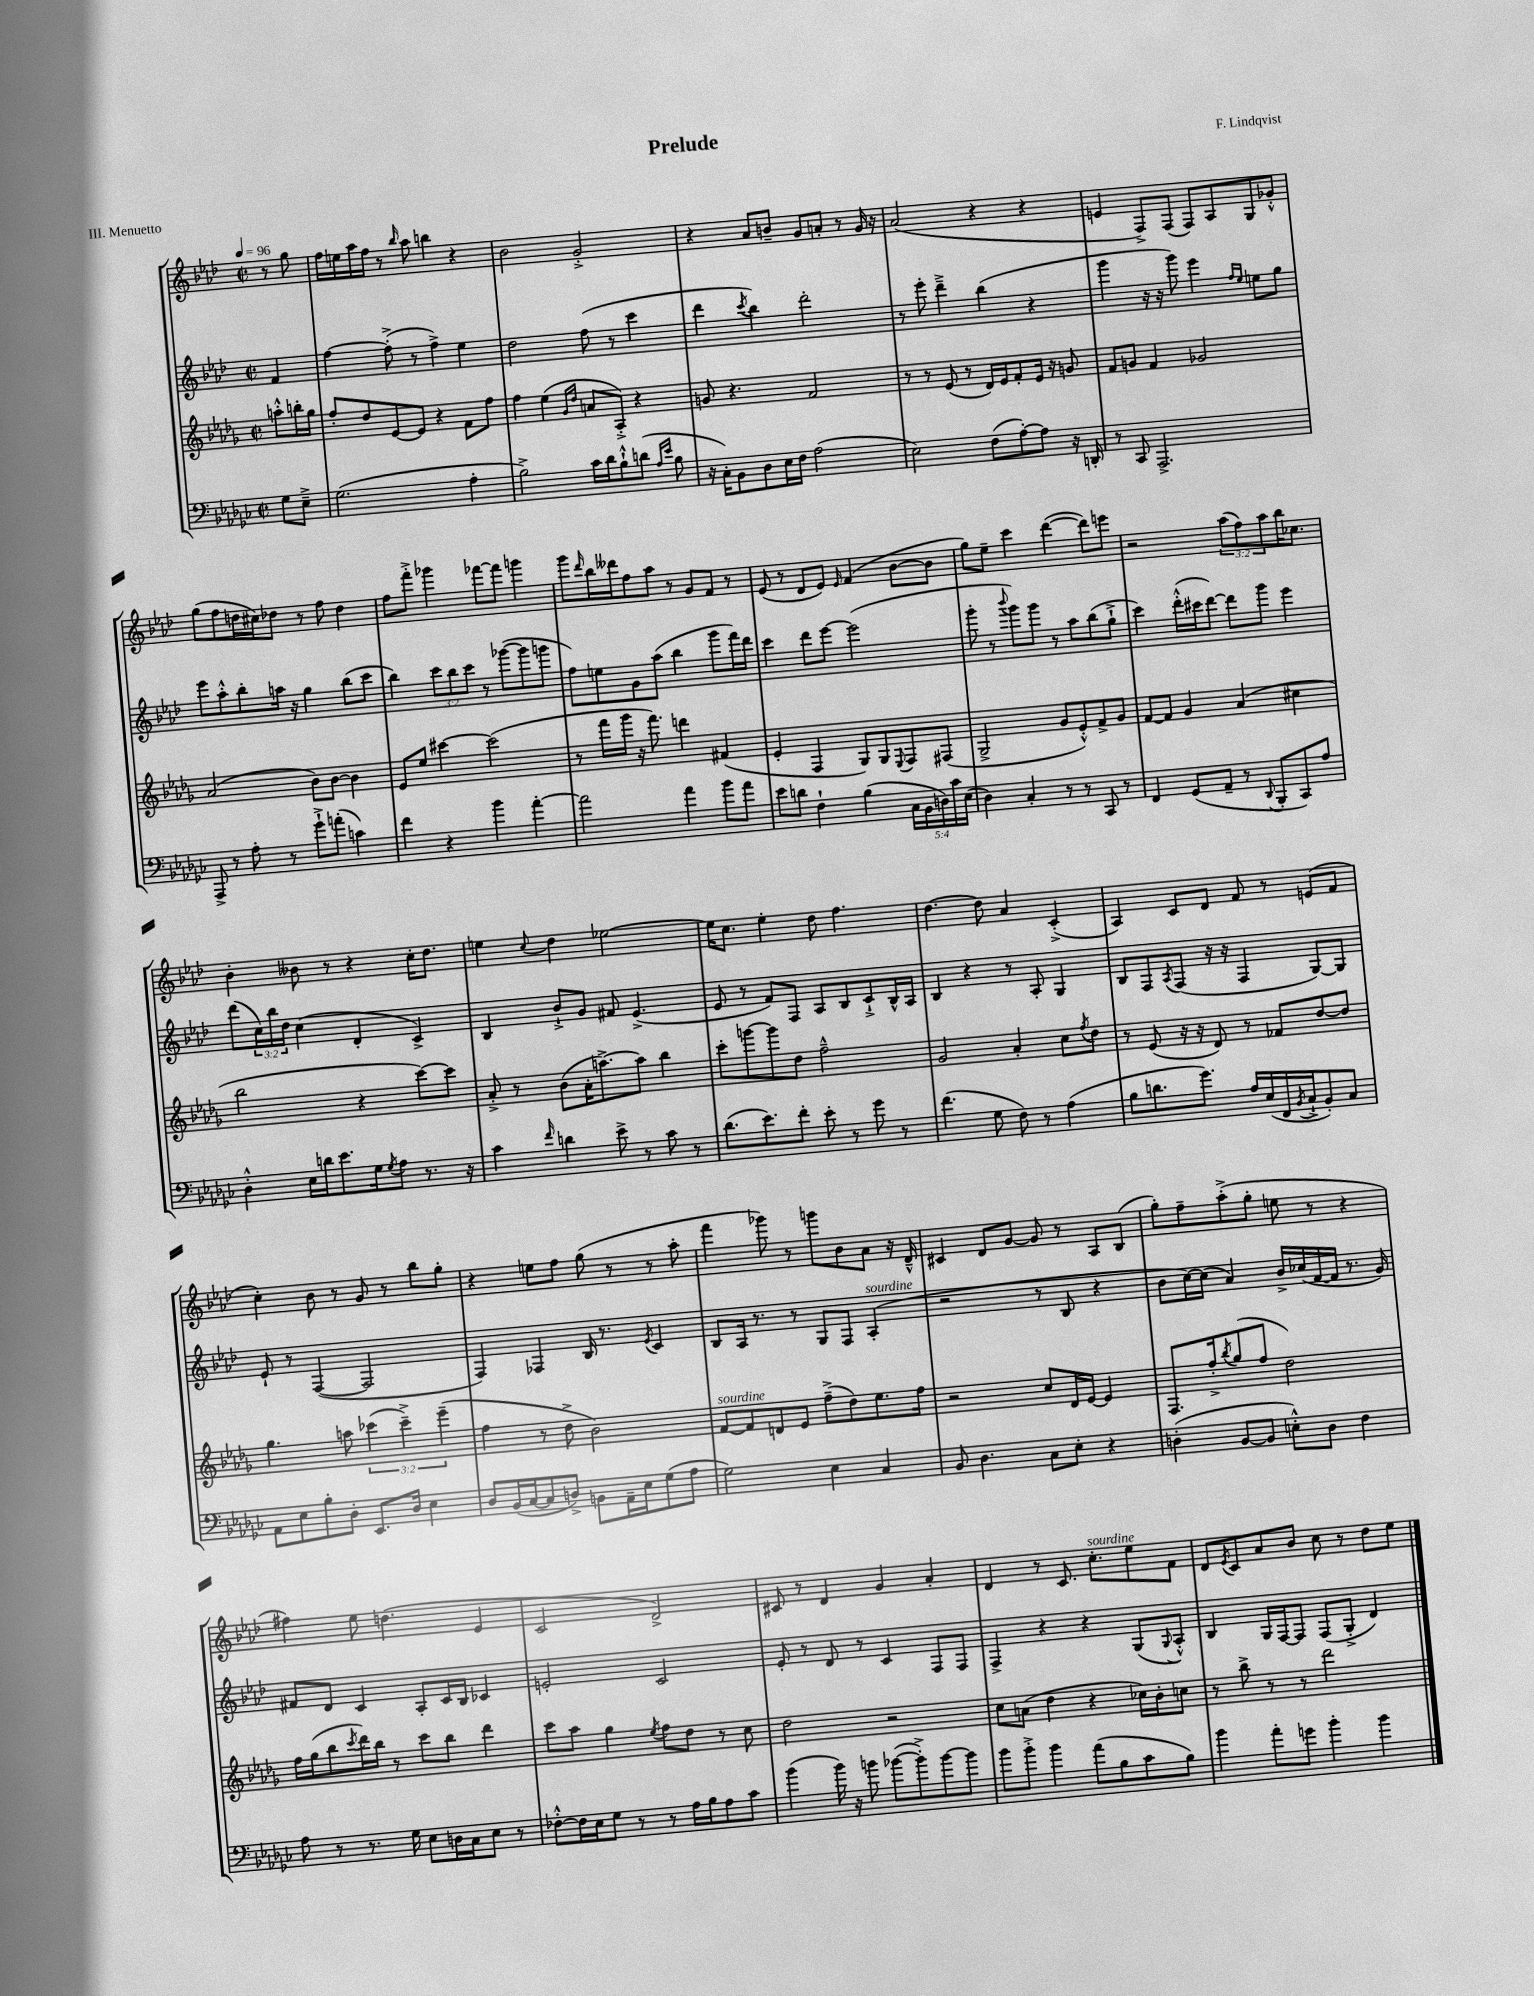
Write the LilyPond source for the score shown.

\header { title = "Prelude" composer = "F. Lindqvist" piece = "III. Menuetto" }
<<
\new StaffGroup <<
\new Staff = "s0" {
    \clef treble \key aes \major \defaultTimeSignature \time 2/2 \override Staff.TupletNumber.text = #tuplet-number::calc-fraction-text \partial 4 \tempo 4 = 96
    r8 g''8 |
    f''16 e''16 aes''16 f''16 r8 \grace { bes''16 } aes''8 b''4 r4 |
    bes'2 g'2-.-> |
    r4 aes'8 b'8-- g'8 a'8-. r8 g'16 r16 |
    aes'2( r4 r4 |
    e'4 f8->) f8( f8) aes8 g8 ges'8-.-^ |
    g''8( f''8 d''16 cis''16) des''8 r8 f''8 des''4 |
    f''8 f'''8-.-> ges'''4 fes'''8~ fes'''8 g'''4 |
    g'''8 \grace { des'''16 } bes''16 deses'''16 f''8 aes''8 r8 g'8 f'8 r8 |
    ees'8( r8 des'8 ees'8) \grace { ees'16 } f'4( bes'8~ bes'8 |
    g''8) ees''8-- c'''4 des'''4~( des'''8) e'''8 |
    r2 \tuplet 3/2 { aes''8( f''8) aes''8 } bes''16 ces''8. |
    bes'4-. beses'8 r8 r4 c''16-. des''8. |
    e''4 \appoggiatura { c''8 } des''4 ees''2~ |
    ees''16 c''8. ees''4-. des''8 f''4. |
    des''4.~ des''8 aes'4 c'4-.->( |
    aes4) c'8 des'8 f'8 r8 e'8( f'8 |
    c''4-.) bes'8 r8 g'8 r8 bes''8 g''8-. |
    r4 e''8 f''8 g''8( r8 r8 aes''8-. |
    f'''4 ges'''8) r8 g'''8 bes'8 aes'8 r16 des'16---^ |
    cis'4 des'8 g'8~ g'8 r8 aes8 bes8( |
    g''8-.) f''8-- aes''8-.->( g''8-. e''8 r8 r4 |
    fis''4) ees''8 d''4.( ees'4 |
    c'2 des'2->) |
    cis'8 r8 des'4 g'4 aes'4-. |
    des'4 r8 c'8. c''8.-.^\markup { \italic "sourdine" } ees''8 f'8 |
    des'8 \acciaccatura { ees'8 } c'8 aes'8 bes'8 c''8 r8 des''8 ees''8 \bar "|." |
}
\new Staff = "s1" {
    \clef treble \key aes \major \defaultTimeSignature \time 2/2 \override Staff.TupletNumber.text = #tuplet-number::calc-fraction-text \partial 4
    f'4 |
    f''4~ f''8-.->( r8 f''4->) ees''4 |
    des''2 f''8( r8 c'''4 |
    des'''4 \acciaccatura { c'''8 } bes''4) des'''2-. |
    r8 ees'''8-. des'''4---> bes''4( r4 |
    g'''4 r16 r16 g'''8) ees'''4 \grace { f''16 ees''16 } e''8 g''8 |
    ees'''8 aes''8-.-^ bes''8-. a''16 r16 g''4 bes''8( c'''8 |
    bes''4) \tuplet 3/2 { c'''8 bes''8 c'''8 } r8 ges'''8~( ges'''8 g'''8 |
    f''8) e''8 g'8 aes''8( bes''4 g'''8 f'''16) des'''16 |
    c'''4 des'''8 ees'''8~ ees'''2( |
    g'''8-. r8 \appoggiatura { bes'''8 } g'''8) g'''8 r8 aes''8 bes''8( g''8-!-> |
    c'''4) des'''16-.-^( cis'''16 des'''8~) des'''8 g'''8 ees'''4 |
    des'''8( \tuplet 3/2 { c''16) bes''16 des''16 } c''4( des'4-. c'4->) |
    bes4 bes'8-!-> g'8 fis'8 ees'4.->( |
    ees'8 r8 f'8) f8 aes8 bes8 c'8-!-> bes16-^ aes16 |
    bes4 r4 r8 aes8-. g4 |
    bes8 f8 \acciaccatura { aes8 } f8( r16 r16 f4 g8~) g8 |
    ees'8-! r8 f4~( f2 |
    f4) fes4 bes16 r8. \acciaccatura { ees'8 } c'4 |
    bes8 aes16 r8. r8 g8 f8 aes4-.^\markup { \italic "sourdine" }( |
    r2 r8 bes8 r4 |
    bes'8 c''16~) c''16( aes'4) bes'16-> ces''16( f'16~ f'16 r8. g'16) |
    fis'8 des'8 c'4 aes8-. c'16 bes16 ces'4 |
    e'2-. c'2 |
    ees'8-. r8 des'8 r8 c'4 f8 f8 |
    f4-> r4 r4 g8( \appoggiatura { g8 } aes8-.-^) |
    bes4 g16 f16~ f8 f8( g8-.-> des'4) \bar "|." |
}
\new Staff = "s2" {
    \clef treble \key des \major \defaultTimeSignature \time 2/2 \override Staff.TupletNumber.text = #tuplet-number::calc-fraction-text \partial 4
    a''8-.-^ b''16-. ges''16 |
    f''8-. des''8 ees'8~ ees'8 r4 f'8 f''8 |
    f''4 ees''4( \grace { ges'16 des''16 } a'8 aes8-.->) r4 |
    g'8 r4. f'2 |
    r8 r8 ees'8( r8 des'16) ees'16 f'8-. ees'16 r16 g'8 |
    f'8 g'8 f'4 ges'2 |
    aes'2( bes'8) bes'8~ bes'4 |
    ees'8 ees''8 cis'''4~ cis'''2( |
    r8 f'''16 ges'''16 r16 f'''8.) d'''4 fis'4( |
    ees'4-. f4 ges8) ges8 \appoggiatura { ees8 } f8 fis8( |
    ges2-> ges'8 ees'8-.-^) f'8-> ges'8 |
    f'8~ f'8 ges'4 aes'4( cis''4 |
    bes''2 r4 c'''8~) c'''8 |
    aes'8-.-> r8 bes'8( aes'16-. a''8.~->) a''8 bes''4 |
    c'''8-. g'''8~ g'''8 des''8 f''2---^ |
    ges'2 aes'4-. c''8 \acciaccatura { f''8 } des''8 |
    r8 ees'8( r16 r16 des'8) r8 fes'8 des''8~ des''8 |
    ges''4. a''8 \tuplet 3/2 { ces'''4( ces'''4--->) ees'''4--( } |
    f''4 r8 des''8-> bes'2) |
    f'8~^\markup { \italic "sourdine" } f'8 d'8 ees'8 f''8--->( des''8) ees''8. f''16 |
    r2 c''8 des'16 ees'16~ ees'4 |
    f8. f''16-.-> \acciaccatura { bes''8 } ges''8( f''8 des''2) |
    f''16 ges''16( bes''8 \acciaccatura { c'''8 } des'''16) bes''16 r8 c'''8 bes''8 des'''4 |
    c'''8 aes''8 ges''4 \acciaccatura { ees''8 } f''8 des''8 r8 c''8 |
    des''2 r2 |
    c''8 a'8( des''4 r4 ces''16) bes'16-. c''8 |
    r8 bes''8-> r8 r8 des'''2 \bar "|." |
}
\new Staff = "s3" {
    \clef bass \key ges \major \defaultTimeSignature \time 2/2 \override Staff.TupletNumber.text = #tuplet-number::calc-fraction-text \partial 4
    ges8 ees8---> |
    ges2.( aes4-. |
    bes2->) ces'16 des'16 bes8-!-^ d'8( \grace { aes16 ees'16 } bes8 |
    r16 ces16-.) bes,8 des8 ees16 f16 aes2( |
    ees2) f8( aes8~-.) aes8 r16 d,16-. |
    r8 ces,8 aes,,2.-> |
    aes,,8-> r8 aes8-. r8 ges'8-!-> a'8-.( c'4) |
    f'4 r4 bes'4 aes'4~-. |
    aes'2 aes'4 bes'8 aes'8 |
    ees'8 d'8 f4-! bes4( \tuplet 5/4 { ces16 bes,16 d16) ces'16 ees16( } |
    des4) ces4-. r8 r8 ces,8 r8 |
    f,4 ges,8( aes,8-- r8 \appoggiatura { des,8 } bes,,8-. ces,8) aes8 |
    des4-.-^ ees16 d'16 ees'8. ges16 \acciaccatura { ges8 } aes8 r8. r16 |
    ces'4 \grace { f'16 } d'4 ees'8-> r8 ces'8 r8 |
    des'8.( ees'8.) f'8-. ees'8-. r8 ges'8 r8 |
    f'4.( ges8 f8) r8 aes4( |
    bes8 d'8. ges'8.) aes16 ees16( f,16 \acciaccatura { bes,8 } ces16-!-> bes,8-.) ces8 |
    aes,8 ees8 bes8-. des8-. ees,8. des16 ees4 |
    des8 bes,16( ces16~ ces8 d8->) b,8 aes,16-- ees16 ges8( aes8 |
    ges2) ees4 ces4 |
    bes,8 des4. ces8 ees8-. r4 |
    d4-.( bes,8~ bes,8 e8-.-^) d8 f4 |
    aes8 r8 r8. ges16 ees8 d16 ces16 ees8 r8 |
    fes8~-.-^ fes16 ees16 ges8 r8 r8 aes16 bes16 aes8 ces'8 |
    bes'4( bes'16) r16 b'8 bes'8~( bes'8-.->) bes'8~ bes'8 |
    bes'8 bes'8-.-> bes'4 aes'8( bes8 ces'8 bes8) |
    bes'4 aes'8-. g'8 bes'4-. bes'4 \bar "|." |
}
>>
>>
\layout { \context { \Score \remove "Bar_number_engraver" } }
